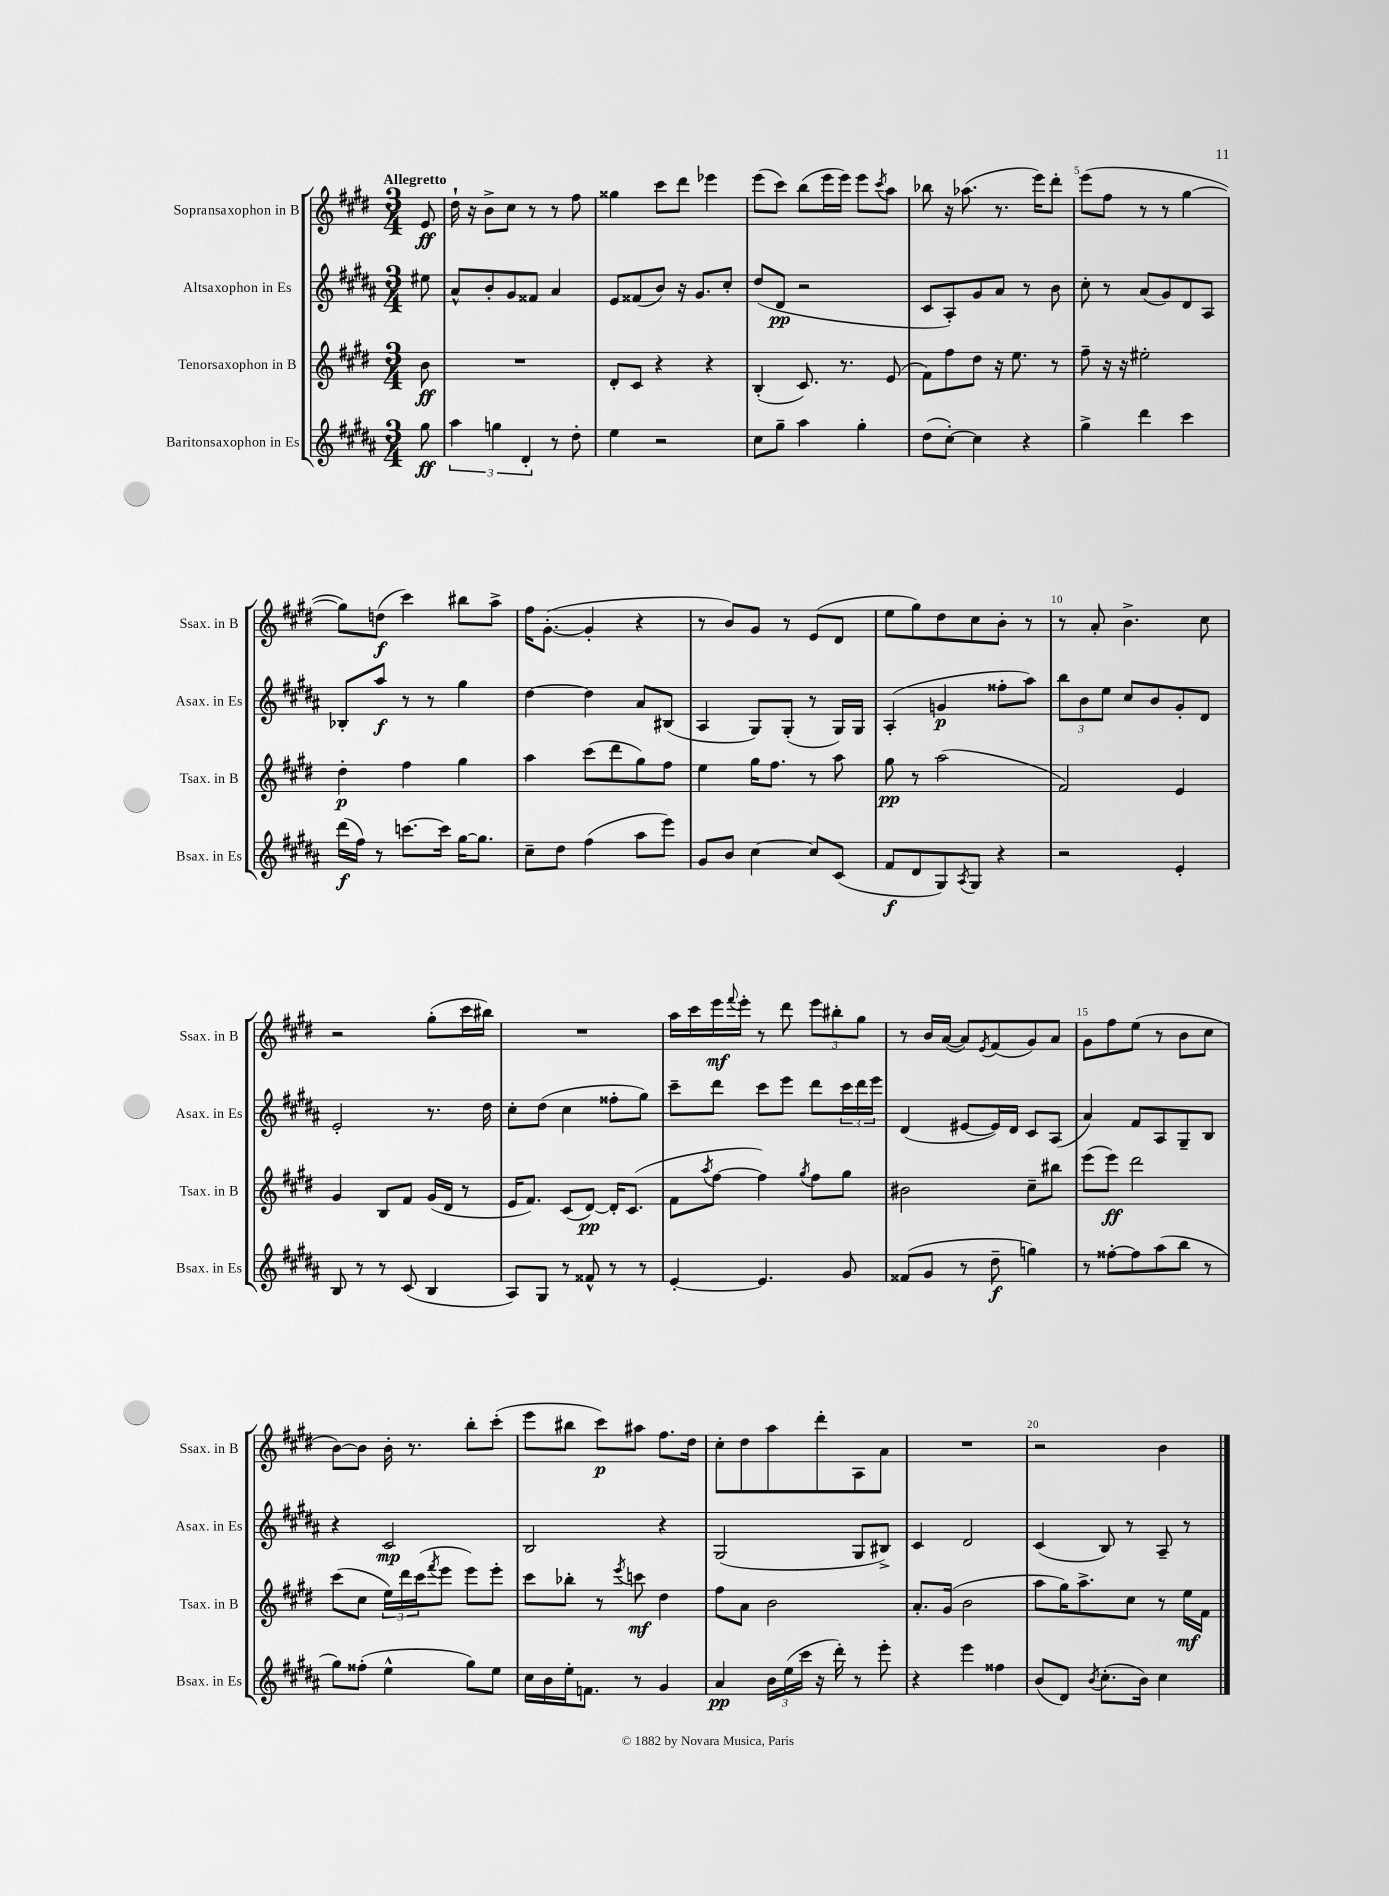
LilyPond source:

<<
\new StaffGroup <<
\new Staff = "s0" \with { instrumentName = "Sopransaxophon in B" shortInstrumentName = "Ssax. in B" } {
    \clef treble \key e \major \numericTimeSignature \time 3/4 \partial 8 \tempo "Allegretto"
    e'8\ff |
    dis''16-! r16 b'8-> cis''8 r8 r8 fis''8 |
    gisis''4 cis'''8 dis'''8 ees'''4 |
    e'''8( cis'''8) b''8( e'''16 e'''16) e'''8 \acciaccatura { cis'''8 } a''8 |
    bes''8 r16 aes''8.( r8. e'''16) dis'''8-. |
    e'''8( fis''8 r8 r8 gis''4~ |
    gis''8) d''8\f( cis'''4) bis''8 a''8-> |
    fis''16 gis'8.~-.( gis'4-. r4 |
    r8 b'8) gis'8 r8 e'8( dis'8 |
    e''8 gis''8) dis''8 cis''8 b'8-. r8 |
    r8 a'8-. b'4.-> cis''8 |
    r2 gis''8-.( cis'''16 bis''16) |
    R2. |
    a''16 cis'''16 e'''16\mf \appoggiatura { fis'''8 } e'''16-. r8 dis'''8 \tuplet 3/2 { e'''8 bis''8-. gis''8 } |
    r8 b'16 a'16~( a'8) \acciaccatura { e'8 } fis'8( gis'8) a'8 |
    gis'8 fis''8 e''8( r8 b'8 cis''8 |
    b'8~) b'8 b'16-. r8. b''8-. cis'''8-.( |
    e'''8 bis''8 cis'''8\p) ais''8 fis''8. dis''16 |
    cis''8-. dis''8 a''8 dis'''8-. a8 a'8 |
    R2. |
    r2 b'4 \bar "|." |
}
\new Staff = "s1" \with { instrumentName = "Altsaxophon in Es" shortInstrumentName = "Asax. in Es" } {
    \clef treble \key b \major \numericTimeSignature \time 3/4 \partial 8
    eis''8 |
    ais'8-^ b'8-. gis'8 fisis'8 ais'4 |
    e'8 fisis'8( b'8) r16 gis'8. cis''8-. |
    dis''8( dis'8\pp r2 |
    cis'8 ais8-.) gis'8 ais'8 r8 b'8 |
    cis''8-. r8 ais'8( gis'8) dis'8 ais8 |
    bes8-. ais''8\f r8 r8 gis''4 |
    dis''4~ dis''4 ais'8 bis8( |
    ais4 gis8) gis8-.( r8 gis16) gis16 |
    ais4-.( g'4\p fisis''8-. ais''8) |
    \tuplet 3/2 { b''8 b'8 e''8 } cis''8 b'8 gis'8-. dis'8 |
    e'2-. r8. dis''16 |
    cis''8-. dis''8( cis''4 fisis''8-. gis''8) |
    cis'''8-- dis'''8 cis'''8 e'''8 dis'''8 \tuplet 3/2 { cis'''16 dis'''16 e'''16 } |
    dis'4( eis'8~ eis'16) dis'16 cis'8 ais8( |
    ais'4) fis'8 ais8 gis8-- b8 |
    r4 cis'2\mp |
    b2 r4 |
    gis2( gis8 bis8->) |
    cis'4 dis'2 |
    cis'4( b8) r8 ais8-- r8 \bar "|." |
}
\new Staff = "s2" \with { instrumentName = "Tenorsaxophon in B" shortInstrumentName = "Tsax. in B" } {
    \clef treble \key e \major \numericTimeSignature \time 3/4 \partial 8
    b'8\ff |
    R2. |
    dis'8-. cis'8 r4 r4 |
    b4-.( cis'8.) r8. e'8( |
    fis'8) fis''8 dis''8 r16 e''8. r8 |
    fis''8-- r16 r16 eis''2-. |
    dis''4-.\p fis''4 gis''4 |
    a''4 cis'''8( dis'''8 gis''8) fis''8 |
    e''4 gis''16 fis''8. r8 a''8 |
    gis''8\pp r8 a''2( |
    fis'2) e'4 |
    gis'4 b8 fis'8 gis'16( dis'16 r8 |
    e'16 fis'8.) cis'8( dis'8~\pp) dis'16-. cis'8.( |
    fis'8 \acciaccatura { a''8 } fis''8~ fis''4) \acciaccatura { gis''8 } fis''8 gis''8 |
    bis'2 cis''8-- bis''8 |
    e'''8( e'''8\ff) dis'''2 |
    cis'''8( cis''8 \tuplet 3/2 { e''16) dis'''16 cis'''16( } \acciaccatura { fis'''8 } e'''8 e'''8) e'''8-. |
    cis'''8 bes''8-. r8 \acciaccatura { e'''8 } c'''8\mf dis''4 |
    fis''8 a'8 b'2 |
    a'8.-. gis'16( b'2 |
    a''8 gis''16) a''8.-> cis''8 r8 e''16\mf fis'16 \bar "|." |
}
\new Staff = "s3" \with { instrumentName = "Baritonsaxophon in Es" shortInstrumentName = "Bsax. in Es" } {
    \clef treble \key b \major \numericTimeSignature \time 3/4 \partial 8
    gis''8\ff |
    \tuplet 3/2 { ais''4 g''4 dis'4-. } r8 dis''8-. |
    e''4 r2 |
    cis''8 gis''8-- ais''4 gis''4-. |
    dis''8( cis''8~-.) cis''4 r4 |
    gis''4-> dis'''4 cis'''4 |
    dis'''16\f( fis''16) r8 c'''8.~ c'''16 gis''16~ gis''8. |
    cis''8-- dis''8 fis''4( ais''8 e'''8) |
    gis'8 b'8 cis''4~ cis''8 cis'8( |
    fis'8\f dis'8 gis8) \acciaccatura { ais8 } gis8 r4 |
    r2 e'4-. |
    b8 r8 r8 cis'8( b4 |
    ais8) gis8 r8 fisis'8-^ r8 r8 |
    e'4~-. e'4. gis'8 |
    fisis'8( gis'8 r8 dis''8--\f g''4) |
    r8 fisis''8~-. fisis''8 ais''8( b''8 r8 |
    gis''8) fisis''8-.( e''4-^ gis''8) e''8 |
    cis''16 b'16 e''16-. f'8. r8 gis'4 |
    ais'4\pp \tuplet 3/2 { b'16 e''16( cis'''16 } r16 dis'''16-.) r8 e'''8-. |
    r4 e'''4 fisis''4 |
    b'8( dis'8) \acciaccatura { b'8 } cis''8.-.( b'16) cis''4 \bar "|." |
}
>>
>>
\layout { \context { \Score \override BarNumber.break-visibility = ##(#f #t #t) barNumberVisibility = #(every-nth-bar-number-visible 5) } }
